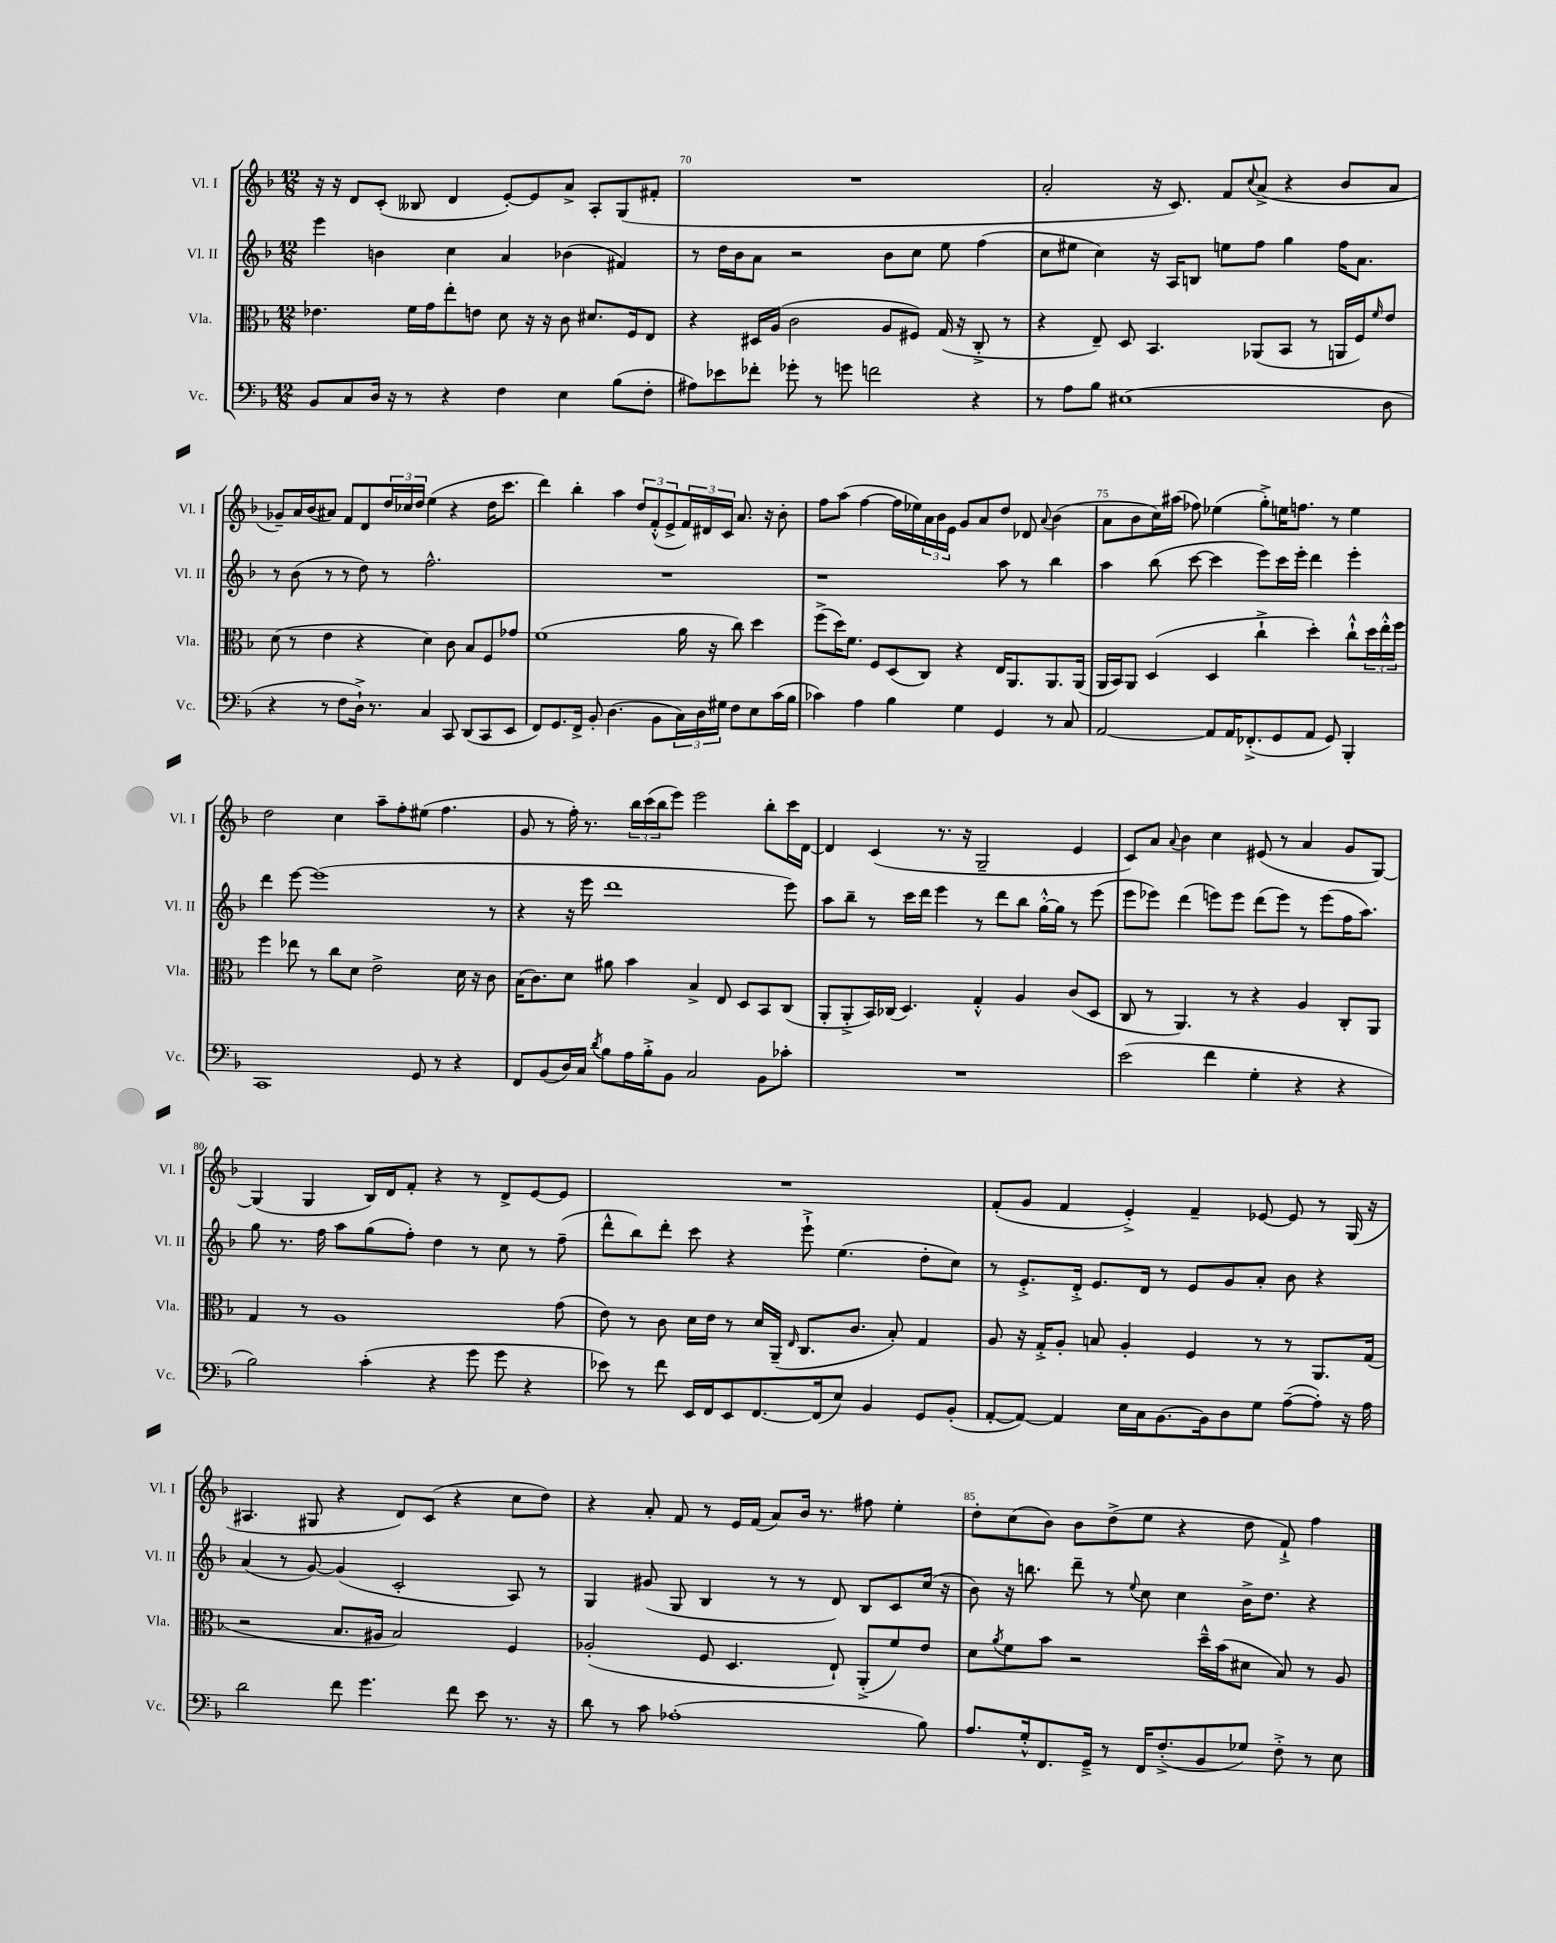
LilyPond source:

<<
\new StaffGroup <<
\new Staff = "s0" \with { instrumentName = "Vl. I" shortInstrumentName = "Vl. I" } {
    \clef treble \key f \major \numericTimeSignature \time 12/8
    r16 r16 d'8 c'8-.( beses8 d'4 e'8~-.) e'8 a'8-> a8-. g8( fis'8-. |
    R1. |
    a'2-. r16 c'8.) f'8 \appoggiatura { c''8 } a'8->( r4 bes'8 a'8 |
    ges'8--) a'16 bes'16( ais'8) f'8 d'8 \tuplet 3/2 { d''16 ces''16 d''16 } e''4( r4 d''16 c'''8. |
    d'''4) bes''4-. a''4 \tuplet 3/2 { d''8 f'8-.-^( e'8-> } \tuplet 3/2 { f'16) dis'16 c'16 } a'8. r16 bes'8-. |
    f''8 a''8( f''4~ f''16 ees''16) \tuplet 3/2 { a'16 bes'16 e'16 } g'8 a'8 d''8 des'8 \appoggiatura { a'8 } bes'4( |
    a'8 bes'8 c''16) ais''16( fes''8) ees''4( g''8-.->) e''16 f''8. r8 e''4 |
    d''2 c''4 a''8-- f''8-. eis''8( f''4. |
    g'8 r8 f''16-.) r8. \tuplet 3/2 { bes''16 c'''16( bes''16 } e'''8) e'''2 bes''8-. c'''16 d'16~ |
    d'4 c'4( r8. r16 g2-- e'4 |
    c'8) a'8 \appoggiatura { a'8 } bes'4 c''4 eis'8( r8 a'4 g'8 g8~) |
    g4( g4 bes16) d'16 f'8-. r4 r8 d'8-> e'8~ e'8 |
    R1. |
    f'8-.( g'8 f'4 e'4-.->) f'4-- ees'8~ ees'8 r8 g16( r16 |
    ais4. gis8 r4 d'8) c'8( r4 c''8 d''8) |
    r4 a'8-. f'8 r8 e'16 f'16( a'8) bes'16 r8. fis''8 e''4-. |
    d''8-. c''8( bes'8) bes'8 d''8->( e''8 r4 d''8 f'8-!->) f''4 \bar "|." |
}
\new Staff = "s1" \with { instrumentName = "Vl. II" shortInstrumentName = "Vl. II" } {
    \clef treble \key f \major \numericTimeSignature \time 12/8
    e'''4 b'4 c''4 a'4 bes'4( fis'4) |
    r8 d''16 bes'16 a'8 r2 bes'8 c''8 e''8 f''4( |
    c''8 eis''8 c''4) r16 a16 b8 e''8 f''8 g''4 f''16 a'8. |
    r8 bes'8( r8 r8 d''8) r8 f''2.-^ |
    R1. |
    r1 a''8 r8 bes''4 |
    a''4 bes''8( c'''8~ c'''4 e'''8) c'''16 e'''16-. d'''4 e'''4-. |
    d'''4 e'''8~ e'''1( r8 |
    r4 r16 e'''16 d'''1 e'''8) |
    a''8 bes''8-- r8 c'''16 d'''16 e'''4 r8 d'''8 bes''8 g''16~-.-^ g''16 r8 e'''8( |
    e'''8 ees'''8) d'''4( e'''8) e'''8 d'''8( e'''8) r8 e'''8( f''16 a''8.) |
    g''8 r8. f''16 a''8 g''8( f''8-.) d''4 r8 c''8 r8 f''8--( |
    d'''8-^ bes''8) d'''8-. c'''8 r4 e'''8-!-> e''4.( d''8-. c''8) |
    r8 e'8.-.-> d'16-.-> e'8. d'16 r8 e'8 g'8 a'8-. bes'8 r4 |
    a'4( r8 g'8~) g'4( c'2-. a8) r8 |
    g4 gis'8( g8 bes4 r8 r8 d'8) bes8 c'8 c''16( r16 |
    bes'8) r16 b''8. d'''8-- r8 \appoggiatura { e''8 } c''8 c''4 bes'16-> d''8. r4 \bar "|." |
}
\new Staff = "s2" \with { instrumentName = "Vla." shortInstrumentName = "Vla." } {
    \clef alto \key f \major \numericTimeSignature \time 12/8
    ees'4. f'16 g'16 e''8-. e'8 d'8 r16 r16 c'8 dis'8. f16 e8 |
    r4 dis16 a16( c'2 a8 fis8) g16( r16 c8-.-> r8 |
    r4 e8--) d8 bes,4. aes,8( bes,8 r8 a,16 f16) \grace { f'16 } e'8 |
    d'8( r8 e'4 r4 d'4) c'8 bes8 f8 ges'8 |
    f'1( a'16 r16 c''8) d''4 |
    f''8->( d''16) f'8. f8 d8( c8) r4 e16 a,8. a,8. a,16( |
    a,16 bes,16) a,8 d4( d4 c''4-!-> d''4-.) c''8-!-^ \tuplet 3/2 { d''16 e''16-.-^ f''16 } |
    f''4 ees''8 r8 c''8 d'8 e'2-> d'16 r16 c'8 |
    bes16( c'8.) d'8 ais'8 bes'4 bes4-> e8 d8 bes,8 c8( |
    a,8-. a,8-.-> bes,16) ces16( d4.) g4-.-^ a4 c'8( d8 |
    c8 r8 a,4.) r8 r4 a4 c8-. a,8 |
    g4 r8 a1 g'8( |
    e'8) r8 c'8 d'16 e'16 r8 d'16 a,16--( \grace { e16 } c8. c'8. bes8-.) g4 |
    a8 r16 g16-.-> a8-. b8 a4-. f4 r8 r8 a,8. g16( |
    r2 bes8. ais16 bes2) f4 |
    aes2-.( f8 d4. e8-!) a,8-.->( f'8) e'8 |
    d'8 \acciaccatura { a'8 } f'8 bes'8 r2 d''16---^ bes'16( dis'8 bes8) r8 a8 \bar "|." |
}
\new Staff = "s3" \with { instrumentName = "Vc." shortInstrumentName = "Vc." } {
    \clef bass \key f \major \numericTimeSignature \time 12/8
    bes,8 c8 d16 r16 r8 r4 f4 e4 bes8( f8-. |
    ais8) ees'8 fes'8-. ges'8-. r8 g'8 f'2 r4 |
    r8 a8 bes8 eis1( d8 |
    r4 r8 f8 d16-!->) r8. c4 c,8 d,8( c,8 e,8 |
    f,8) g,8. f,16-> bes,8-. d4.( bes,8 \tuplet 3/2 { c16) d16 gis16 } f8 e8 c'16( bes16 |
    ces'4) a4 bes4 g4 g,4 r8 c8 |
    a,2~ a,8 a,16 fes,8.-.->( g,8 a,8 g,8) bes,,4-. |
    c,1 g,8 r8 r4 |
    f,8 bes,8( d16) c16 \acciaccatura { d'8 } bes8 a16 bes16-.-> bes,8 c2 bes,8 ces'8-. |
    R1. |
    e'2( f'4 g4-. r4 r4 |
    bes2) c'4-.( r4 g'8 g'8 r4 |
    ees'8) r8 f'8 e,16 f,16 e,8 f,8.~ f,16( e8) bes,4 g,8 bes,8-.( |
    a,8~-. a,8~) a,4 e16 c16 bes,8.~ bes,16 d8 g8 a8~--( a8-.) r16 a16 |
    d'2 f'8 g'4. f'8 e'8 r8. r16 |
    d'8 r8 c'8 aes1-.( bes8) |
    a8. g16-.-^ f,8. g,16---> r8 f,16 f8.-.->( bes,8 ges8) f8-.-> r8 e8 \bar "|." |
}
>>
>>
\layout { \context { \Score currentBarNumber = #69 \override BarNumber.break-visibility = ##(#f #t #t) barNumberVisibility = #(every-nth-bar-number-visible 5) } }
